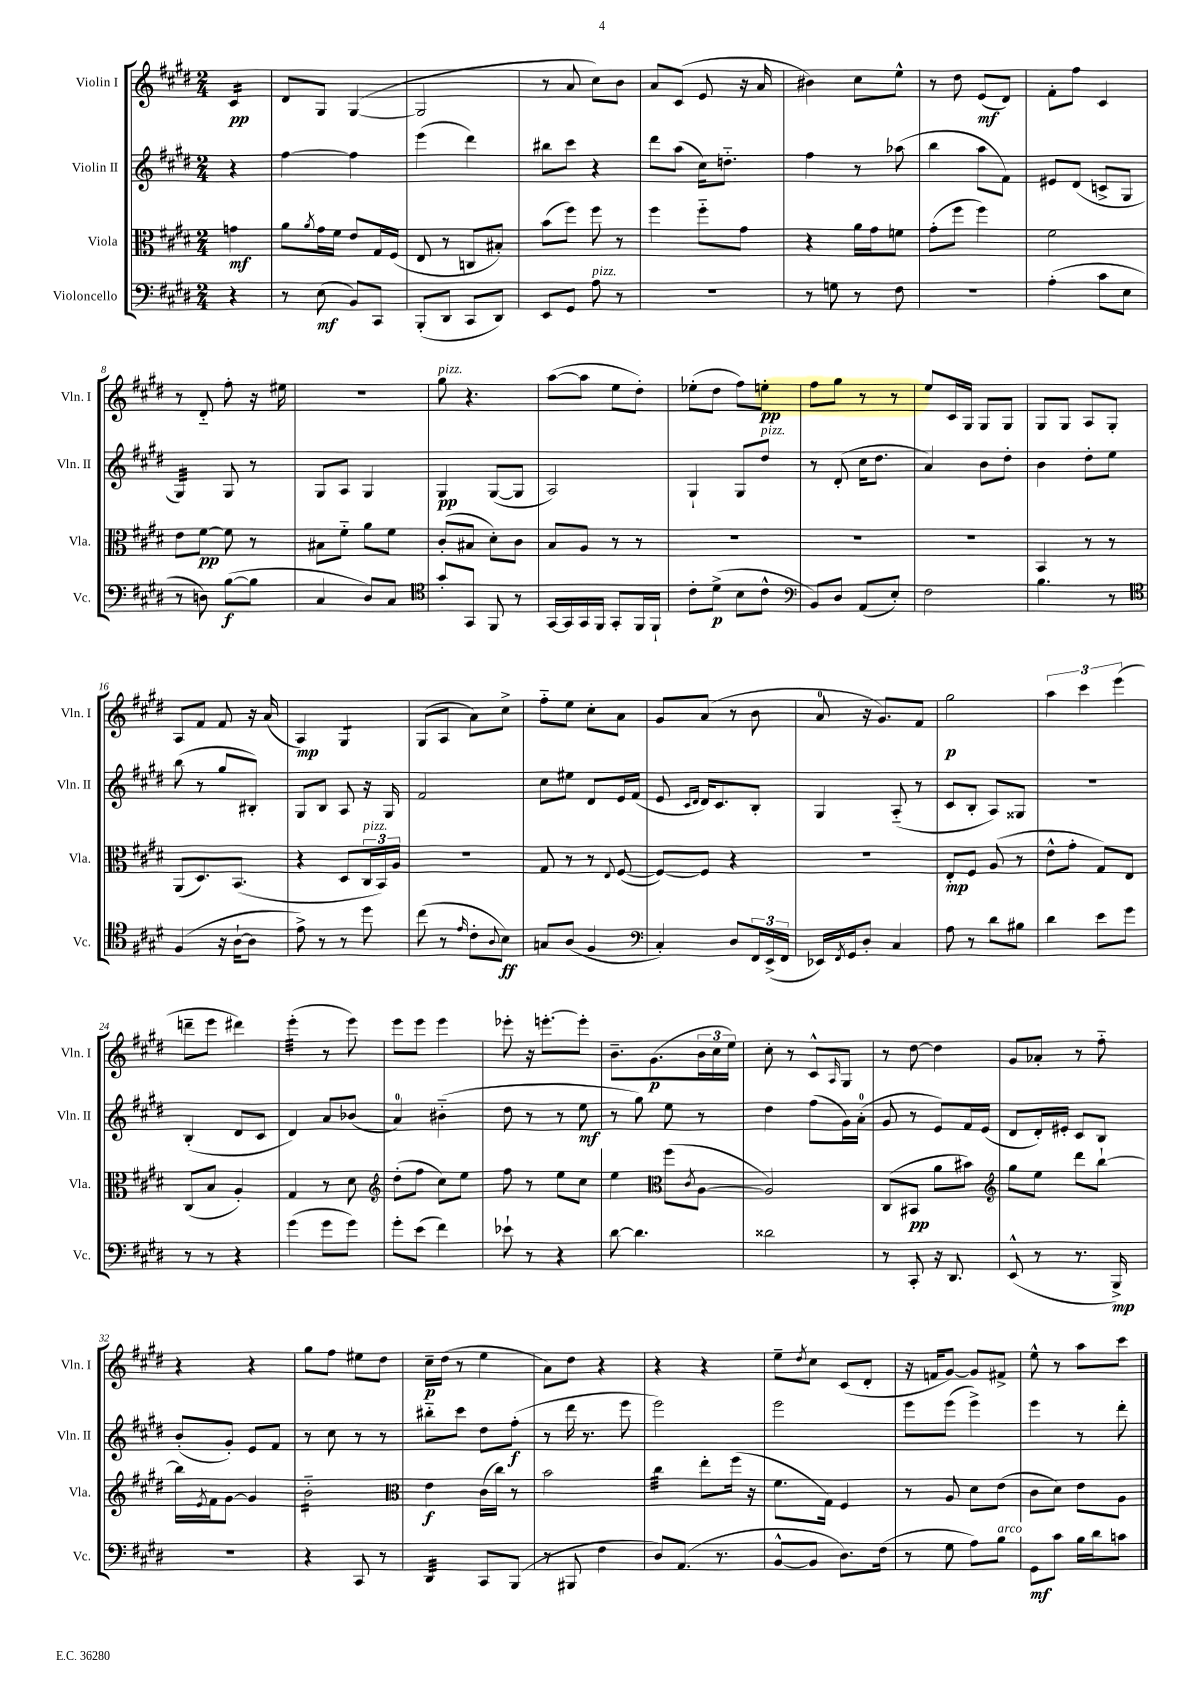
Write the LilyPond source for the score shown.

<<
\new StaffGroup <<
\new Staff = "s0" \with { instrumentName = "Violin I" shortInstrumentName = "Vln. I" } {
    \clef treble \key e \major \numericTimeSignature \time 2/4 \partial 4
    cis'4:16\pp |
    dis'8 gis8 gis4~( |
    gis2 |
    r8 a'8 cis''8) b'8 |
    a'8 cis'8( e'8 r16 a'16 |
    bis'4) cis''8 e''8-^ |
    r8 dis''8 e'8\mf( dis'8) |
    fis'8-. fis''8 cis'4 |
    r8 dis'8-_ fis''8-. r16 eis''16 |
    r2 |
    gis''8^\markup { \italic "pizz." } r4. |
    a''8~( a''8 e''8 dis''8-.) |
    ees''8-.( dis''8 fis''8) e''8-.\pp |
    fis''8 gis''8 r8 r8 |
    e''8 cis'16 gis16 gis8 gis8 |
    gis8 gis8 a8 gis8-. |
    a8 fis'8 fis'8 r16 a'16( |
    a4\mp) gis4:8 |
    gis8( a8 a'8) cis''8-> |
    fis''8-_ e''8 cis''8-. a'8 |
    gis'8 a'8( r8 b'8 |
    a'8-0 r16 gis'8.) fis'8 |
    gis''2\p |
    \tuplet 3/2 { a''4 cis'''4 e'''4( } |
    d'''8-- e'''8 dis'''4) |
    e'''4:32-.( r8 e'''8) |
    e'''8 e'''8 e'''4 |
    ees'''8-. r16 e'''8.~-. e'''8-. |
    b'8.-- gis'8.\p( \tuplet 3/2 { b'16 cis''16 e''16) } |
    cis''8-. r8 cis'8-^ \grace { a16 } gis8 |
    r8 dis''8~ dis''4 |
    gis'8 aes'8-. r8 fis''8-_ |
    r4 r4 |
    gis''8 fis''8 eis''8 dis''8 |
    cis''16--\p dis''16( r8 e''4 |
    a'8) dis''8 r4 |
    r4 r4 |
    e''8-- \acciaccatura { dis''8 } cis''8 cis'8( dis'8-. |
    r16 f'16 gis'8~) gis'8 fis'8-> |
    e''8-^ r8 a''8 cis'''8 \bar "|." |
}
\new Staff = "s1" \with { instrumentName = "Violin II" shortInstrumentName = "Vln. II" } {
    \clef treble \key e \major \numericTimeSignature \time 2/4 \partial 4
    r4 |
    fis''4~ fis''4 |
    e'''4( dis'''4) |
    bis''8 cis'''8 r4 |
    dis'''8 a''8( cis''16) d''8.-_ |
    fis''4 r8 aes''8( |
    b''4 a''8 fis'8) |
    eis'8 dis'8( c'8-> gis8 |
    gis4:32) gis8 r8 |
    gis8 a8 gis4 |
    gis4\pp gis8~( gis8 |
    a2) |
    gis4-! gis8 dis''8^\markup { \italic "pizz." } |
    r8 dis'8-.( cis''16 dis''8. |
    a'4) b'8 dis''8-. |
    b'4 dis''8-. e''8 |
    b''8( r8 gis''8 bis8-.) |
    gis8 b8 a8 r16 gis16 |
    fis'2 |
    cis''8 eis''8 dis'8 e'16 fis'16( |
    e'8 \grace { cis'16 dis'16 } dis'16) cis'8. b8-. |
    gis4 a8-_( r8 |
    cis'8 b8-. a8) gisis8 |
    R2 |
    b4-.( dis'8 cis'8 |
    dis'4) a'8 bes'8( |
    a'4-0) bis'4-_( |
    dis''8 r8 r8 e''8\mf |
    r8 gis''8) e''8 r8 |
    dis''4 fis''8( gis'16) a'16-0-.( |
    gis'8 r8 e'8) fis'16 e'16( |
    dis'8 dis'16-.) eis'16-. cis'8 b8 |
    b'8-.( gis'8-.) e'8 fis'8 |
    r8 cis''8 r8 r8 |
    bis''8-_ cis'''8 dis''8 fis''8-.\f( |
    r8 dis'''16 r8. e'''8 |
    e'''2) |
    e'''2 |
    e'''8 e'''8( e'''4->) |
    e'''4 r8 dis'''8-. \bar "|." |
}
\new Staff = "s2" \with { instrumentName = "Viola" shortInstrumentName = "Vla." } {
    \clef alto \key e \major \numericTimeSignature \time 2/4 \partial 4
    g'4\mf |
    a'8 \acciaccatura { a'8 } gis'16 fis'16 e'8 gis16 fis16( |
    e8 r8 c8 bis8-.) |
    b'8( fis''8) fis''8 r8 |
    fis''4 fis''8-_ gis'8 |
    r4 a'16 gis'16 f'8 |
    gis'8-.( fis''8 fis''4) |
    fis'2 |
    e'8 fis'8~\pp fis'8 r8 |
    bis8 fis'8-_ a'8 fis'8 |
    cis'8-.( bis8 dis'8-.) cis'8 |
    b8 a8 r8 r8 |
    R2 |
    R2 |
    R2 |
    b,4 r8 r8 |
    a,8( dis8.) b,8.( |
    r4 dis8 \tuplet 3/2 { cis16^\markup { \italic "pizz." } b,16) a16 } |
    R2 |
    gis8 r8 r8 \appoggiatura { e8 } fis8~( |
    fis8~) fis8 r4 |
    r2 |
    e8-.\mp fis8 a8( r8 |
    e'8-^ gis'8-. gis8) e8 |
    cis8( b8 a4-.) |
    gis4 r8 dis'8 |
    \clef treble dis''8-.( fis''8 cis''8) e''8 |
    fis''8 r8 e''8 cis''8 |
    e''4 \clef alto fis''8( \acciaccatura { cis'8 } a8~ |
    a2) |
    cis8( bis,8\pp a'8 bis'8) |
    \clef treble gis''8 e''8 dis'''8 b''8~-! |
    b''16 \acciaccatura { e'8 } fis'16 gis'8~ gis'4 |
    b'2:16-_ |
    \clef alto e'4\f cis'16( cis''16) r8 |
    b'2 |
    cis''4:32 e''8-. fis''16( r16 |
    fis'8. gis16) fis4 |
    r8 a8 dis'8 e'8( |
    cis'8 dis'8) e'8 a8 \bar "|." |
}
\new Staff = "s3" \with { instrumentName = "Violoncello" shortInstrumentName = "Vc." } {
    \clef bass \key e \major \numericTimeSignature \time 2/4 \partial 4
    r4 |
    r8 e8\mf( b,8) cis,8 |
    b,,8-.( dis,8 cis,8 dis,8) |
    e,8 gis,8 a8^\markup { \italic "pizz." } r8 |
    r2 |
    r8 g8 r8 fis8 |
    r2 |
    a4-.( cis'8 e8 |
    r8 d8) b8~\f( b8 |
    cis4 dis8) cis8 |
    \clef tenor gis'8-. gis,8 fis,8 r8 |
    gis,16~ gis,16 gis,16 fis,16 gis,8-. fis,16 fis,16-! |
    cis'8-. dis'8->\p( b8 cis'8-^ |
    \clef bass b,8) dis8 a,8( e8-.) |
    fis2 |
    b4. r8 |
    \clef tenor fis4( r16 a16~-! a8 |
    e'8->) r8 r8 dis''8 |
    cis''8( r8 \grace { e'16 } cis'8-. \appoggiatura { a8 } b8\ff) |
    g8 a8( fis4 |
    \clef bass cis4-.) dis8 \tuplet 3/2 { fis,16 e,16->( fis,16 } |
    ees,16) \acciaccatura { fis,8 } gis,16 dis8-. cis4 |
    a8 r8 dis'8 bis8 |
    dis'4 e'8 gis'8 |
    r8 r8 r4 |
    gis'4( gis'8 gis'8) |
    gis'8-. e'8( fis'4) |
    ees'8-! r8 r4 |
    dis'8~ dis'4. |
    disis'2 |
    r8 cis,8-. r16 dis,8. |
    e,8-^( r8 r8. b,,16->\mp) |
    r2 |
    r4 cis,8 r8 |
    dis,4:32 cis,8 b,,8( |
    r8 bis,,8 fis4 |
    dis8) a,8.( r8. |
    b,8~-^ b,8 dis8.) fis16( |
    r8 gis8 a8) b8^\markup { \italic "arco" } |
    gis,8\mf cis'8 b16 dis'16 c'8 \bar "|." |
}
>>
>>
